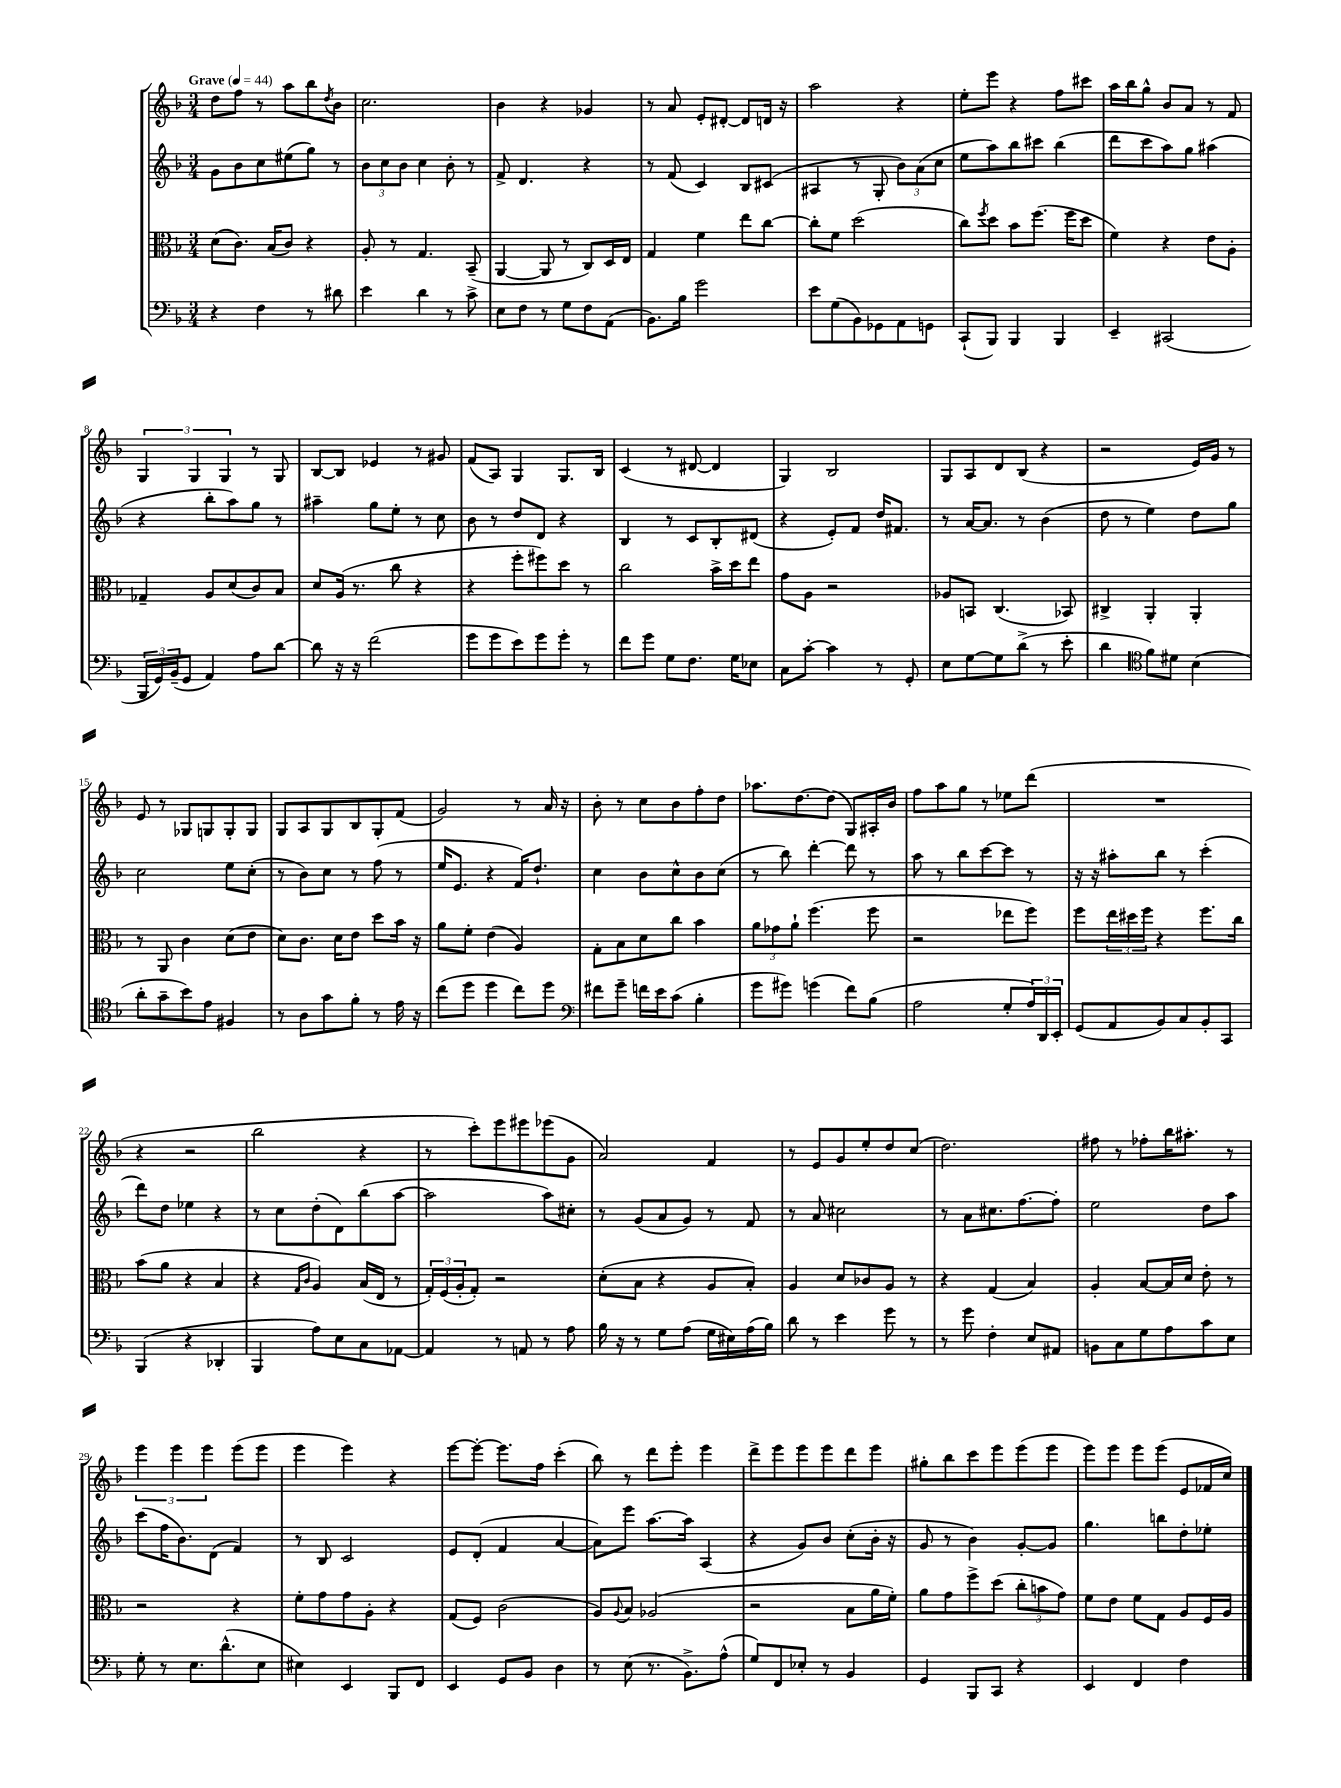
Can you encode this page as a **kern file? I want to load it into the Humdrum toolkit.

**kern	**kern	**kern	**kern
*staff4	*staff3	*staff2	*staff1
*clefF4	*clefC3	*clefG2	*clefG2
*k[b-]	*k[b-]	*k[b-]	*k[b-]
*M3/4	*M3/4	*M3/4	*M3/4
*MM44	*MM44	*MM44	*MM44
4r	(8d	8g	8dd
.	8.c)	8b-	8ff
4F	.	8cc	8r
.	(16B-	.	.
.	8c)	(8ee#	8aa
8r	4r	8gg)	8bb-
.	.	.	8qdd
8d#	.	8r	8b-
=	=	=	=
4e	8A'	12b-	2.cc
.	.	12cc	.
.	8r	.	.
.	.	12b-	.
4d	4.G	4cc	.
8r	.	8b-'	.
8c^	(8BB-~	8r	.
=	=	=	=
8E	[4AA	8f^	4b-
8F	.	4.d	.
8r	8AA]	.	4r
8G	8r	.	.
8F	8C)	4r	4g-
(8AA	16D	.	.
.	16E	.	.
=	=	=	=
8.BB-)	4G	8r	8r
.	.	(8f	8a
16B-	.	.	.
2g	4f	4c)	8e'
.	.	.	[8d#'
.	8ee	8B-	8d#]
.	[8cc	(8c#	16d
.	.	.	16r
=	=	=	=
8e	8cc']	4A#	2aa
(8G	8f	.	.
8BB-)	(2dd	8r	.
8GG-	.	8G'	.
8AA	.	12b-)	4r
.	.	(12a	.
8GG	.	.	.
.	.	12cc	.
=	=	=	=
(8CC`	8cc)	8ee	8ee'
.	8qff	.	.
8BBB-)	8dd	8aa)	8eee
4BBB-	8b-	8bb-	4r
.	(8.ff	8ccc#	.
4BBB-	.	(4bb-	8ff
.	16ff	.	.
.	8dd	.	8ccc#
=	=	=	=
4EE~	4f)	8ddd	16aa
.	.	.	16bb-
.	.	8ccc	8gg^^
(2CC#	4r	8aa)	8b-
.	.	8gg	8a
.	8e	(4aa#	8r
.	8A'	.	8f
=	=	=	=
24BBB-	4G-~	4r	6G
24GG)	.	.	.
(24BB-~	.	.	.
8GG	.	.	.
.	.	.	6G
4AA)	8A	8bb-'	.
.	.	.	6G
.	(8d	8aa)	.
8A	8c)	8gg	8r
[8d	8B-	8r	8G
=	=	=	=
8d]	8d	4aa#~	[8B-
16r	(16A	.	8B-]
16r	8.r	.	.
(2f	.	8gg	4e-
.	8cc	8ee'	.
.	4r	8r	8r
.	.	8cc	8g#
=	=	=	=
8g	4r	8b-	(8f
8g	.	8r	8A)
8e)	8ff'	8dd	4G
8g	8ff#)	8d	.
8g'	8dd	4r	8.G
8r	8r	.	.
.	.	.	16B-
=	=	=	=
8f	2cc	4B-	(4c
8g	.	.	.
8G	.	8r	8r
8.F	.	8c	[8d#
.	16b-^	8B-'	4d#]
16G	16dd	.	.
8E-	8ee	(8d#	.
=	=	=	=
8C	8g	4r	4G)
[8c'	8A	.	.
4c]	2r	8e')	2B-
.	.	8f	.
8r	.	16dd	.
.	.	8.f#	.
8GG'	.	.	.
=	=	=	=
8E	8A-	8r	8G
[8G	8BB	[16a	8A
.	.	8.a]	.
8G]	(4.C	.	8d
(8d^	.	8r	(8B-
8r	.	(4b-	4r
8e'	8BB-)	.	.
=	=	=	=
4d	4C#^	8dd	2r
.	.	8r	.
*clefC4	*	*	*
8f)	4AA'	4ee)	.
8d#	.	.	.
(4B-	4AA'	8dd	16e)
.	.	.	16g
.	.	8gg	8r
=	=	=	=
8a'	8r	2cc	8e
8g~	8AA	.	8r
8b-)	4c	.	8G-
8e	.	.	8G
4F#	(8d	8ee	8G'
.	8e	(8cc'	8G
=	=	=	=
8r	8d)	8r	8G
8A	8.c	8b-)	8A
8g	.	8cc	8G
.	16d	.	.
8f'	8e	8r	8B-
8r	8dd	(8ff	8G'
16e	16b-	8r	(8f
16r	16r	.	.
=	=	=	=
(8cc	8a	16ee	2g)
.	.	8.e	.
8dd	8f'	.	.
4dd	(4e	4r	.
8cc)	4A)	16f)	8r
.	.	8.dd`	.
8dd	.	.	16a
.	.	.	16r
=	=	=	=
*clefF4	*	*	*
8f#	8G'	4cc	8b-'
8g~	8B-	.	8r
16f	8d	8b-	8cc
16e	.	.	.
(8c	8cc	8cc^^	8b-
4B-'	4b-	8b-	8ff'
.	.	(8cc	8dd
=	=	=	=
8g	12a	8r	8.aa-
.	12g-	.	.
8g#)	.	8bb-)	.
.	12a`	.	.
.	.	.	[8.dd
(4g	(4.ff	[4ddd'	.
.	.	.	(8dd]
8f)	.	8ddd]	8G)
(8B-	8ff	8r	16A#'
.	.	.	16b-
=	=	=	=
2A	2r	8aa	8ff
.	.	8r	8aa
.	.	8bb-	8gg
.	.	[8ccc	8r
8G'	8ee-	8ccc]	8ee-
24A)	8ff)	8r	(8ddd
24DD	.	.	.
24EE'	.	.	.
=	=	=	=
(8GG	8ff	16r	2.r
.	.	16r	.
8AA	24ee	8aa#'	.
.	24dd#	.	.
.	24ff	.	.
8BB-)	4r	8bb-	.
8C	.	8r	.
8BB-'	8.ff	(4ccc'	.
8CC	.	.	.
.	16cc	.	.
=	=	=	=
(4BBB-	(8b-	8ddd)	4r
.	8a	8dd	.
4r	4r	4ee-	2r
4DD-'	4B-	4r	.
=	=	=	=
4BBB-	4r	8r	2bb-
.	.	8cc	.
.	16qqG	.	.
.	16qqc	.	.
8A)	4A)	(8dd'	.
8E	.	8d)	.
8C	(16B-	(8bb-	4r
.	16E	.	.
[8AA-	8r	[8aa	.
=	=	=	=
4AA-]	24G')	2aa]	8r
.	(24F	.	.
.	24A'	.	.
.	8G')	.	8ccc')
8r	2r	.	8eee
8AA	.	.	8eee#
8r	.	8aa)	(8eee-
8A	.	8cc#'	8g
=	=	=	=
16B-	(8d'	8r	2a)
16r	.	.	.
8r	8B-	(8g	.
8G	4r	8a	.
(8A	.	8g)	.
16G	8A	8r	4f
16E#)	.	.	.
(16A	8B-')	8f	.
16B-)	.	.	.
=	=	=	=
8d	4A	8r	8r
8r	.	8a	8e
4e	8d	2cc#	8g
.	8c-	.	8ee'
8g	8A	.	8dd
8r	8r	.	(8cc
=	=	=	=
8r	4r	8r	2.dd)
8g	.	8a	.
4F'	(4G	8.cc#	.
.	.	[8.ff	.
8E	4B-)	.	.
8AA#	.	8ff']	.
=	=	=	=
8BB	4A'	2ee	8ff#
8C	.	.	8r
8G	[8B-	.	8ff-'
8A	16B-]	.	16bb-
.	16d	.	8.aa#'
8c	8e'	8dd	.
8E	8r	8aa	8r
=	=	=	=
8G'	2r	(8ccc	6eee
8r	.	16ff	.
.	.	.	6eee
.	.	8.b-)	.
8.E	.	.	.
.	.	.	6eee
.	.	(8d	.
(8.d^^	.	.	.
.	4r	4f)	(8eee
8E	.	.	8eee
=	=	=	=
4E#)	8f'	8r	4eee
.	8g	8B-	.
4EE	8g	2c	4eee)
.	8A'	.	.
8BBB-	4r	.	4r
8FF	.	.	.
=	=	=	=
4EE	(8G	8e	[8eee
.	8F)	(8d'	8eee'_
8GG	(2c	4f	8.eee]
8BB-	.	.	.
.	.	.	16ff
4D	.	[4a	(4ccc'
=	=	=	=
8r	8A)	8a])	8bb-)
.	8qqA	.	.
(8E	8B-	8eee	8r
8.r	(2A-	[8.aa	8ddd
.	.	.	8eee'
8.BB-^)	.	16aa]	.
.	.	(4A	4eee
(8A^^	.	.	.
=	=	=	=
8G)	2r	4r	8ddd^
8FF	.	.	8eee
8E-'	.	8g)	8eee
8r	.	8b-	8eee
4BB-	8B-	(8cc'	8ddd
.	16a	16b-'	8eee
.	16f')	16r	.
=	=	=	=
4GG	8a	8g	8gg#'
.	8g	8r	8bb-
8BBB-	8ff^	4b-)	8ccc
8CC	(8dd	.	8eee
4r	12cc'	[8g'	(8eee
.	12b	.	.
.	.	8g]	8eee
.	12g)	.	.
=	=	=	=
4EE	8f	4.gg	8eee)
.	8e	.	8eee
4FF	8f	.	8eee
.	8G	8bb	(8eee
4F	8A	8dd'	8e
.	16F	8ee-'	16f-
.	16A	.	16cc)
==	==	==	==
*-	*-	*-	*-
